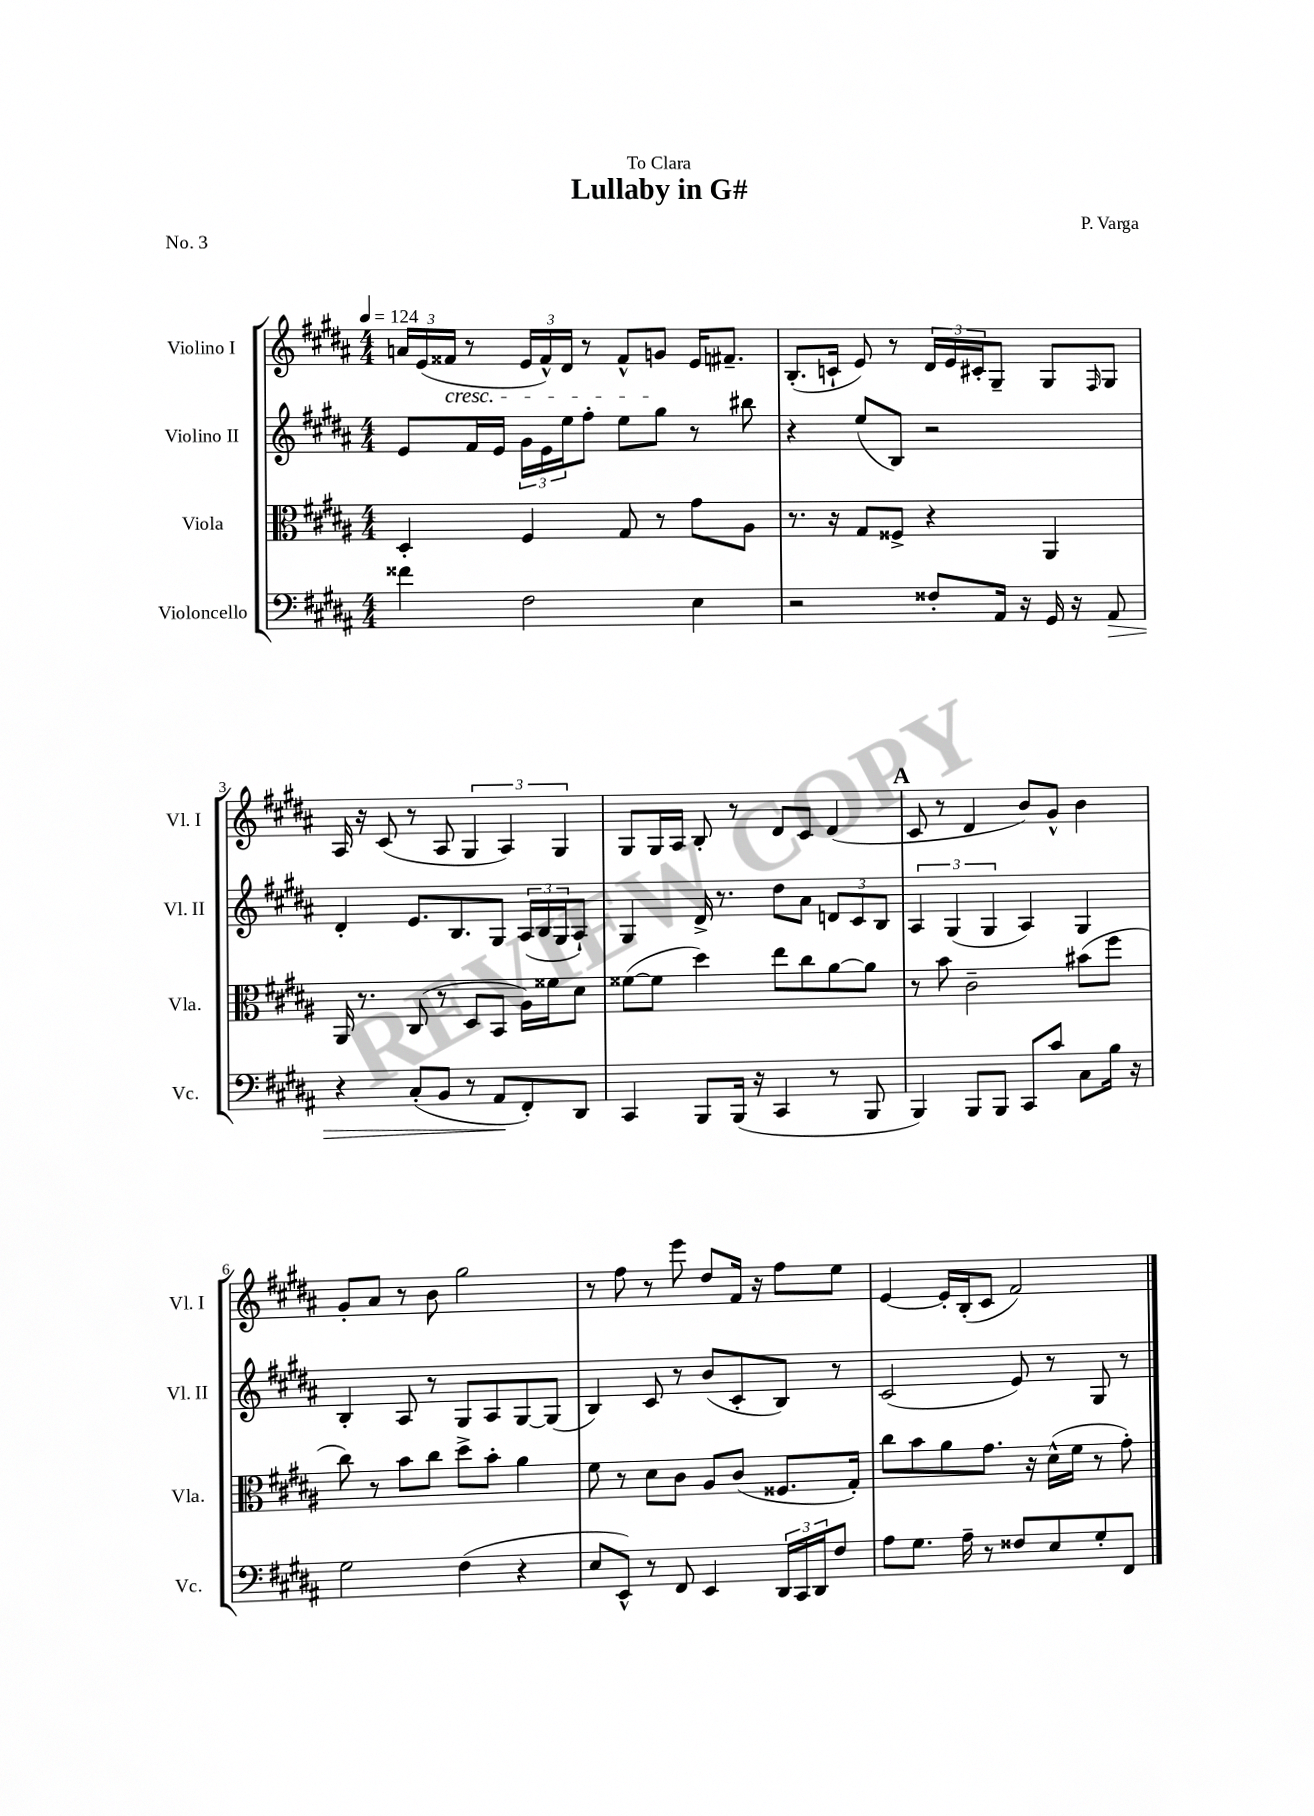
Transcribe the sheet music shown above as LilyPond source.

\header { title = "Lullaby in G#" composer = "P. Varga" dedication = "To Clara" piece = "No. 3" }
<<
\new StaffGroup <<
\new Staff = "s0" \with { instrumentName = "Violino I" shortInstrumentName = "Vl. I" } {
    \clef treble \key b \major \numericTimeSignature \time 4/4 \tempo 4 = 124
    \tuplet 3/2 { a'16 e'16( fisis'16\cresc } r8 \tuplet 3/2 { e'16 fisis'16-^) dis'16 } r8 fisis'8-^ g'8\! e'16 fis'8.-- |
    b8.-.( c'16-! e'8) r8 \tuplet 3/2 { dis'16 e'16 cis'16-. } gis8-- gis8 \grace { fis16 } gis8 |
    ais16 r16 cis'8( r8 ais8 \tuplet 3/2 { gis4 ais4) gis4 } |
    gis8 gis16 ais16 b8-. r8 dis'8 cis'8 dis'4( |
    \mark \markup { \bold "A" } cis'8 r8 dis'4 b'8) gis'8-^ b'4 |
    gis'8-. ais'8 r8 b'8 gis''2 |
    r8 fis''8 r8 e'''8 dis''8 fis'16 r16 fis''8 e''8 |
    e'4~ e'16-. b16-.( cis'8 fis'2) \bar "|." |
}
\new Staff = "s1" \with { instrumentName = "Violino II" shortInstrumentName = "Vl. II" } {
    \clef treble \key b \major \numericTimeSignature \time 4/4
    e'8 fis'16 e'16 \tuplet 3/2 { gis'16 e'16 e''16 } fis''8-. e''8 gis''8 r8 bis''8 |
    r4 e''8( b8) r2 |
    dis'4-. e'8. b8. gis8 \tuplet 3/2 { ais16( b16 gis16 } ais8-!) |
    gis4 dis'16-> r8. dis''8 ais'8 \tuplet 3/2 { d'8 cis'8 b8 } |
    \mark \markup { \bold "A" } \tuplet 3/2 { ais4 gis4( gis4 } ais4) gis4 |
    b4-. ais8 r8 gis8 ais8 gis8~ gis8( |
    b4) cis'8 r8 b'8( cis'8-. b8) r8 |
    cis'2( e'8) r8 gis8 r8 \bar "|." |
}
\new Staff = "s2" \with { instrumentName = "Viola" shortInstrumentName = "Vla." } {
    \clef alto \key b \major \numericTimeSignature \time 4/4
    dis4-. fis4 gis8 r8 gis'8 ais8 |
    r8. r16 gis8 fisis8-> r4 ais,4 |
    ais,16 r8. cis8( r8 dis8 b,8 ais16) fisis'16 dis'8 |
    fisis'8~( fisis'8 dis''4) e''8 cis''8 ais'8~ ais'8 |
    \mark \markup { \bold "A" } r8 b'8 cis'2-- bis'8( fis''8 |
    cis''8) r8 b'8 cis''8 dis''8-> b'8-. ais'4 |
    fis'8 r8 dis'8 cis'8 ais8 cis'8( fisis8. gis16-.) |
    cis''8 b'8 ais'8 gis'8. r16 dis'16-^( fis'16 r8 gis'8-.) \bar "|." |
}
\new Staff = "s3" \with { instrumentName = "Violoncello" shortInstrumentName = "Vc." } {
    \clef bass \key b \major \numericTimeSignature \time 4/4
    fisis'4 fis2 e4 |
    r2 fisis8-. ais,16 r16 gis,16 r16 ais,8\> |
    r4 cis8-.( b,8 r8 ais,8\! fis,8-.) dis,8 |
    cis,4 b,,8 b,,16( r16 cis,4 r8 b,,8 |
    \mark \markup { \bold "A" } b,,4) b,,8 b,,8 cis,8 cis'8 cis8 b16 r16 |
    gis2 fis4( r4 |
    e8 e,8-^) r8 fis,8 e,4 \tuplet 3/2 { dis,16 cis,16 dis,16 } fis8 |
    ais8 gis8. ais16-- r8 fisis8 e8 gis8-. fis,8 \bar "|." |
}
>>
>>
